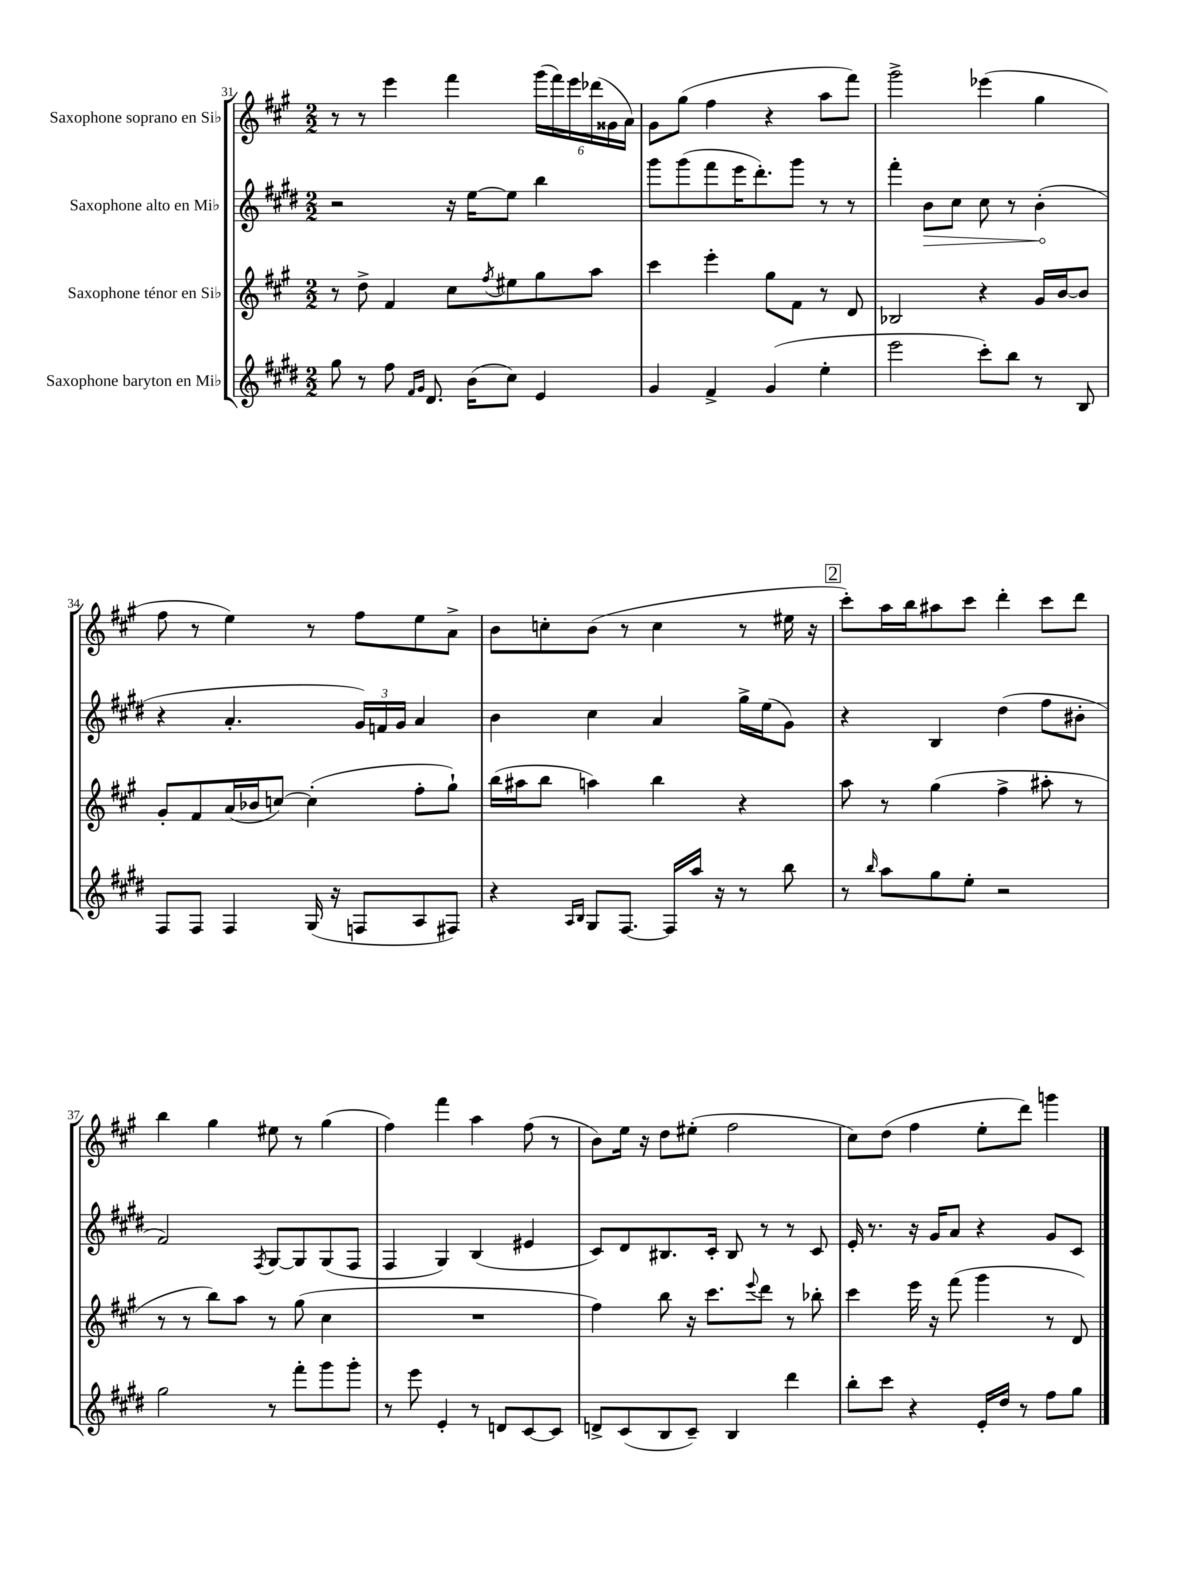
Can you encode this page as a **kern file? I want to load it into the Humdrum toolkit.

**kern	**kern	**kern	**kern
*staff4	*staff3	*staff2	*staff1
*clefG2	*clefG2	*clefG2	*clefG2
*k[f#c#g#d#]	*k[f#c#g#]	*k[f#c#g#d#]	*k[f#c#g#]
*M2/2	*M2/2	*M2/2	*M2/2
8gg#	8r	2r	8r
8r	8dd^	.	8r
8ff#	4f#	.	4eee
16qqf#	.	.	.
16qqg#	.	.	.
8.d#	.	.	.
.	8cc#	16r	4fff#
(16b	.	[16ee	.
.	8qff#	.	.
8cc#)	8ee#	8ee]	.
4e	8gg#	4bb	(24ggg#
.	.	.	24fff#)
.	.	.	24eee
.	8aa	.	(24ddd-
.	.	.	24g##
.	.	.	24a)
=	=	=	=
4g#	4ccc#	8ggg#	8g#
.	.	(8ggg#	(8gg#
4f#^	4eee'	8fff#	4ff#
.	.	16eee	.
.	.	8.ddd#')	.
(4g#	8gg#	.	4r
.	8f#	8ggg#	.
4ee'	8r	8r	8aa
.	8d	8r	8fff#)
=	=	=	=
2eee	2B-	4fff#'	2ggg#^
.	.	8b	.
.	.	8cc#	.
8ccc#')	4r	8cc#	(4eee-
8bb	.	8r	.
8r	16g#	(4b'	4gg#
.	[16b	.	.
8B	8b]	.	.
=	=	=	=
8F#	8g#'	4r	8ff#
8F#	8f#	.	8r
4F#	(16a	4.a'	4ee)
.	16b-	.	.
.	[8cc)	.	.
(16G#	(4cc']	.	8r
16r	.	.	.
8F	.	24g#)	8ff#
.	.	24f	.
.	.	24g#	.
8A	8ff#'	4a	8ee
8F#)	8gg#`)	.	8a^
=	=	=	=
4r	(16bb	4b	8b
.	16aa#	.	.
.	8bb	.	8cc'
16qqA	.	.	.
16qqB	.	.	.
8G#	4aa)	4cc#	(8b
[8.F#	.	.	8r
.	4bb	4a	4cc
16F#]	.	.	.
16aa	.	.	.
16r	.	.	.
8r	4r	16gg#^	8r
.	.	(16ee	.
8bb	.	8g#)	16ee#
.	.	.	16r
=	=	=	=
8r	8aa	4r	8ccc#')
16qqbb	.	.	.
8aa	8r	.	16aa
.	.	.	16bb
8gg#	(4gg#	4B	8aa#
8ee'	.	.	8ccc#
2r	4ff#^	(4dd#	4ddd'
.	8aa#'	8ff#	8ccc#
.	8r	8b#'	8ddd
=	=	=	=
2gg#	8r	2f#)	4bb
.	8r	.	.
.	8bb)	.	4gg#
.	8aa	.	.
.	.	8qF#	.
8r	8r	[8G#	8ee#
8fff#'	(8gg#	8G#]	8r
8ggg#	4cc#	(8G#	(4gg#
8ggg#'	.	8F#	.
=	=	=	=
8r	1r	4F#	4ff#)
8eee	.	.	.
4e'	.	4G#)	4fff#
8r	.	(4B	4aa
8d	.	.	.
[8c#	.	4e#	(8ff#
8c#]	.	.	8r
=	=	=	=
8d^	4ff#)	8c#)	8b)
(8c#	.	8d#	16ee
.	.	.	16r
8B	8bb	8.B#	8dd
8c#~)	16r	.	(8ee#'
.	8.ccc#	16c#'	.
4B	.	8B#	2ff#
.	8qqeee	.	.
.	8ddd	8r	.
4ddd#	8r	8r	.
.	8bb-'	8c#	.
=	=	=	=
8bb'	4ccc#	16e'	8cc#)
.	.	8.r	.
8ccc#	.	.	(8dd
4r	16eee	16r	4ff#
.	16r	16g#	.
.	(8fff#	8a	.
16e'	4ggg#	4r	8ee'
16dd#	.	.	.
8r	.	.	8ddd)
8ff#	8r	8g#	4ggg
8gg#	8d)	8c#	.
==	==	==	==
*-	*-	*-	*-
